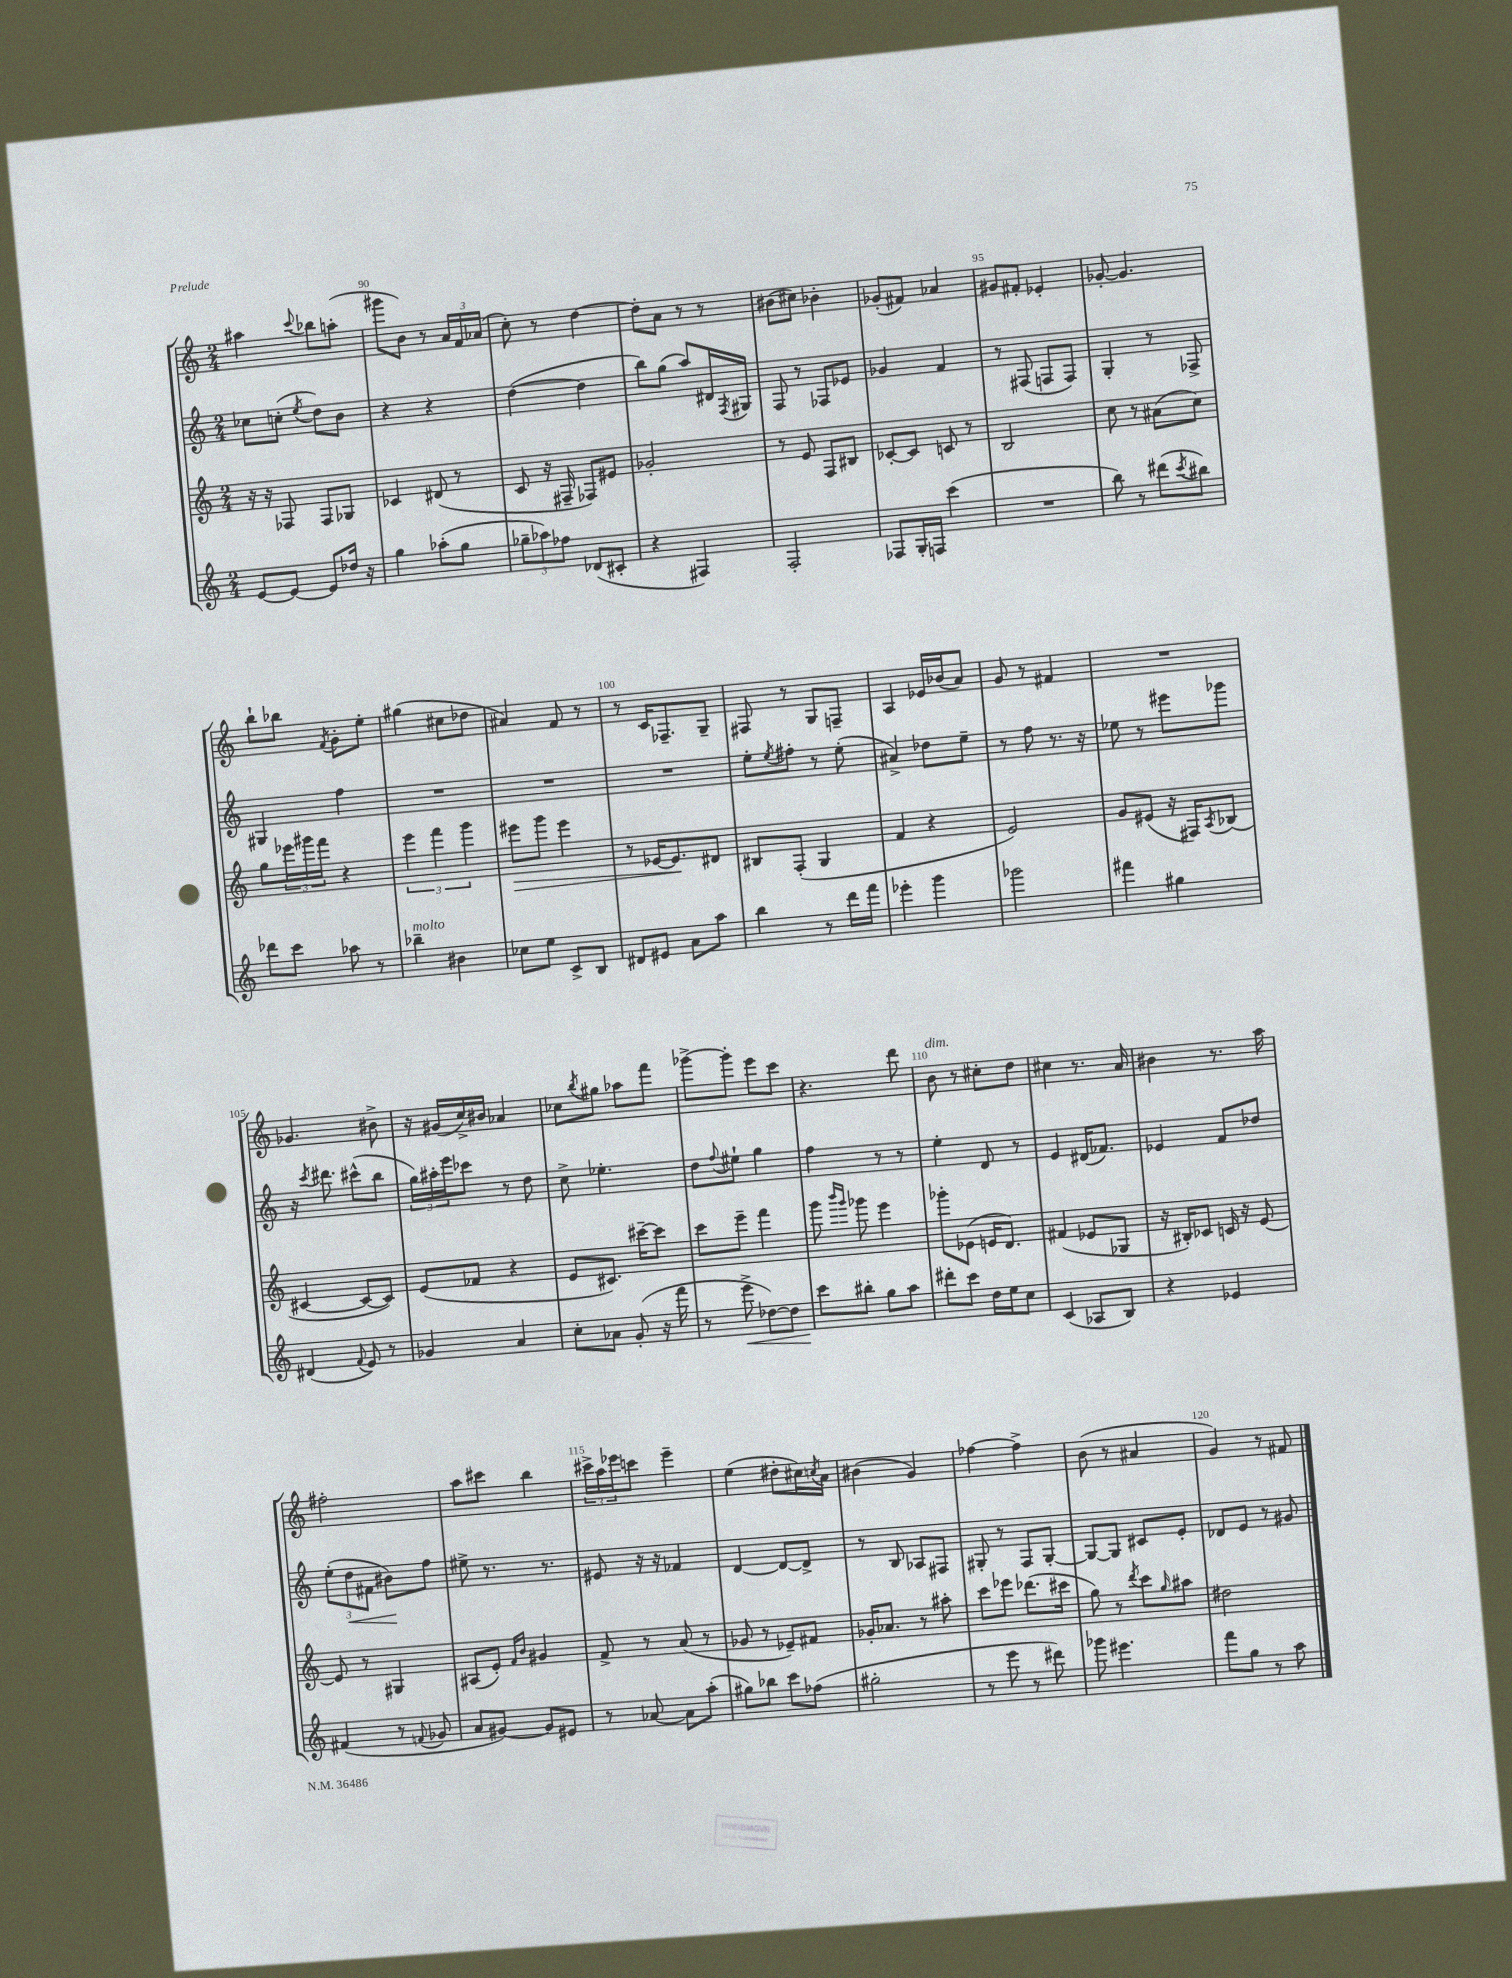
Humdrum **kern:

**kern	**kern	**kern	**kern
*staff4	*staff3	*staff2	*staff1
*clefG2	*clefG2	*clefG2	*clefG2
*k[]	*k[]	*k[]	*k[]
*M2/4	*M2/4	*M2/4	*M2/4
[8e	16r	8cc-	4aa#
.	16r	.	.
8e_	8F-	(8cc'	.
.	.	8qee	8qqccc
8e]	8F-	8dd)	8bb-
16dd-	8G-	8b	(8aa'
16r	.	.	.
=	=	=	=
4gg	4c-	4r	8ggg#
.	.	.	8b)
(8aa-'	(8d#	4r	8r
8gg	8r	.	24a
.	.	.	24f
.	.	.	(24a-
=	=	=	=
12gg-~	8c	([4dd	8cc')
12aa-)	.	.	.
.	16r	.	8r
12ff-	.	.	.
.	16F#~	.	.
(8d-	8F-)	4dd]	[4dd
8c#'	8e#	.	.
=	=	=	=
4r	2g-'	8bb)	8dd']
.	.	(8gg	8a
4F#)	.	8aa)	8r
.	.	16d#	8r
.	.	8qF	.
.	.	16G#	.
=	=	=	=
2F'	8r	8F	(8b#
.	8e	8r	8cc#)
.	8F	8F-	4b-'
.	8B#	8e-	.
=	=	=	=
8F-	[8c-'	4g-	(8g-'
16G'	8c-]	.	8f#)
16F	.	.	.
(4ccc	8c	4f	4a-
.	8r	.	.
=	=	=	=
2r	2B	8r	8g#
.	.	(8F#	8f#'
.	.	8F	4e-'
.	.	8F)	.
=	=	=	=
8bb)	8cc	4G'	[8g-'
8r	8r	.	4.g-]
(8ddd#	(8a#	8r	.
8qccc	.	.	.
8bb#)	8cc)	8F-^	.
=	=	=	=
8ddd-	8gg	4G#	8bb`
8ccc	24eee-	.	8bb-
.	24ggg#	.	.
.	24fff	.	.
.	.	.	8qf
8aa-	4r	4ff	8g'
8r	.	.	8ee'
=	=	=	=
4bb-~	6eee	2r	(4gg#
.	6fff	.	.
4b#	.	.	8cc#
.	6ggg	.	.
.	.	.	8dd-
=	=	=	=
8cc-	8eee#	2r	4a#)
8ee	8ggg	.	.
8c^	4eee#	.	8f
8B	.	.	8r
=	=	=	=
8d#	8r	2r	8r
8e#	[16e-	.	16c
.	8.e-]	.	8.F-~
8a	.	.	.
8aa	8d#	.	8G~
=	=	=	=
4bb	8B#	8ee'	8F#
.	.	8qee	.
.	(8F'	8ff#'	8r
8r	4G	8r	8G
16ddd	.	(8ee'	8F~
16fff	.	.	.
=	=	=	=
4eee-'	4f	4a#^)	4A
4ggg	4r	8dd-	16e-
.	.	.	(16b-
.	.	8ee~	8a)
=	=	=	=
2ggg-	2e)	8r	8g
.	.	8ff	8r
.	.	8.r	4f#
.	.	16r	.
=	=	=	=
4fff#	8g	8ee-	2r
.	(8e#	8r	.
4gg#	16r	8eee#	.
.	16F#)	.	.
.	8qA	.	.
.	(8B-	8ggg-	.
=	=	=	=
(4d#	[4c#	16r	4.g-
.	.	8qccc	.
.	.	8.ddd#	.
8qqf	.	.	.
8e)	8c#_	(8ccc#^^	.
8r	8c#])	8bb	8b#^
=	=	=	=
4g-	(8e	24gg)	16r
.	.	24aa#'	.
.	.	.	(16g#
.	.	24eee	.
.	8f-	8ccc-	16cc^)
.	.	.	16b#
4a	4r	8r	4a-
.	.	8dd	.
=	=	=	=
8cc'	8e	8cc^	8cc-
.	.	.	8qbb
8a-	8.c#)	4.ee-'	8gg#
(8g'	.	.	8aa-
.	[16ccc#~	.	.
16r	8ccc#]	.	8fff
16fff	.	.	.
=	=	=	=
8r	8ccc	8dd	[8ggg-^
.	.	8qqff	.
8eee^	8eee~	8ee#`	8ggg-']
[8dd-)	4fff	4gg	8eee
8dd-]	.	.	8ccc
=	=	=	=
8ccc	8ggg	4ff	4.r
.	16qqbbb	.	.
.	16qqggg	.	.
8bb#'	8ggg-	.	.
8gg	4eee	8r	.
8aa	.	8r	8ddd
=	=	=	=
8ddd#'	8ggg-'	4ee'	8b
8ccc	(8e-	.	8r
16dd	16e	8d	8cc#'
16ee	8.d)	.	.
8cc	.	8r	8dd
=	=	=	=
(4c	(4f#	4e	4cc#
8A-	8e-	(16d#	8.r
.	.	8.f-)	.
8B)	8G-	.	.
.	.	.	16a
=	=	=	=
4r	16r	4e-	4b#
.	16B#')	.	.
.	8c-	.	.
4e-	16c	8f	8.r
.	16r	.	.
.	[8e	8dd-	.
.	.	.	16aa
=	=	=	=
(4f#	8e]	(12ee'	2ff#'
.	.	12dd	.
.	8r	.	.
.	.	12f#	.
8r	4G#	8b#)	.
8qqf	.	.	.
8g-	.	8ff	.
=	=	=	=
8a	(8A#	8ee#^	8aa
[8g#)	8e')	8.r	8ccc#
.	16qqf	.	.
.	16qqb	.	.
8g#]	4g#	.	4bb
.	.	8.r	.
8e#	.	.	.
=	=	=	=
8r	8f^	8e#	24ccc#^
.	.	.	24aa
.	.	.	24eee-
[8a-	8r	16r	8ccc
.	.	16r	.
8a-]	(8a	4f-	4eee-~
(8aa'	8r	.	.
=	=	=	=
8gg#)	8g-	[4d	(4ee
8bb-	8r	.	.
8ccc	8e-~)	8d_	8dd#'
(8ff-	8f#	8d^]	16cc#)
.	.	.	8qcc
.	.	.	16a
=	=	=	=
2gg#'	16g-'	8r	(4b#
.	8.a-	.	.
.	.	8B	.
.	8r	8A-	4g)
.	8aa#'	8F#	.
=	=	=	=
8r	8ccc	8G#'	[4ff-
8eee	8eee-	8r	.
8r	(8.ddd-	8F	4ff-^]
8ddd#)	.	[8G#'	.
.	16ccc#	.	.
=	=	=	=
8ggg-	8gg)	8G#_	(8b
4.eee#	8r	8G#]	8r
.	8qddd	.	.
.	8ccc	8c#	4a#
.	16qqgg	.	.
.	8aa#	8e'	.
=	=	=	=
8fff	2dd#	8d-	4g)
8gg	.	8e	.
8r	.	8r	8r
8aa	.	8g#	8f#
==	==	==	==
*-	*-	*-	*-
